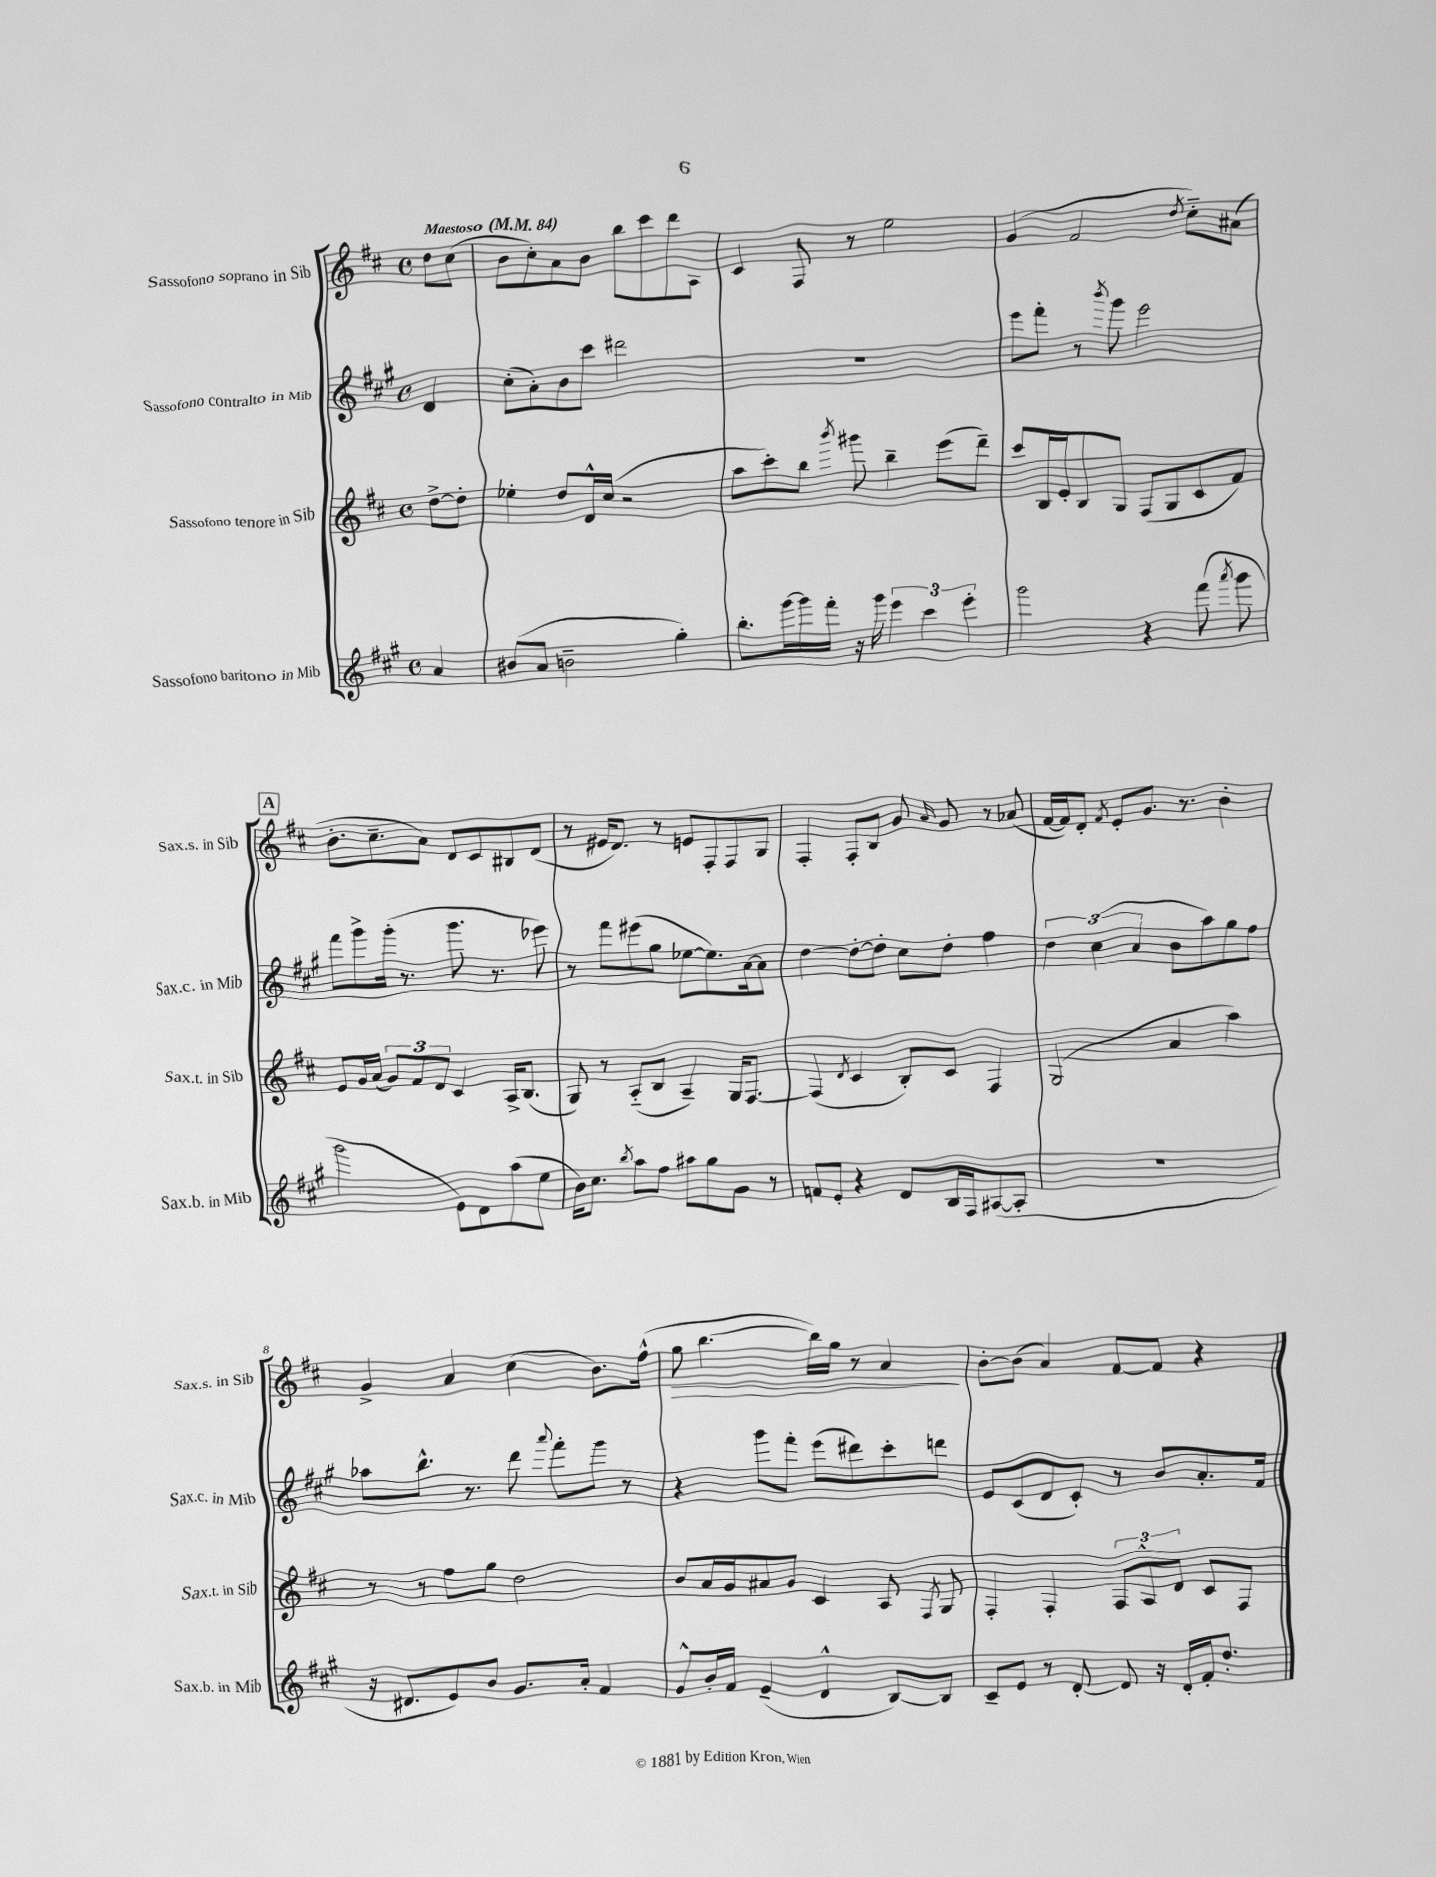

**kern	**kern	**kern	**kern
*staff4	*staff3	*staff2	*staff1
*clefG2	*clefG2	*clefG2	*clefG2
*k[f#c#g#]	*k[f#c#]	*k[f#c#g#]	*k[f#c#]
*M4/4	*M4/4	*M4/4	*M4/4
*met(c)	*met(c)	*met(c)	*met(c)
*MM84	*MM84	*MM84	*MM84
4a	[8dd^	4d	8dd
.	8dd']	.	(8cc#
=	=	=	=
(8b#	4ee-'	(8cc#'	8b
8a	.	8a')	8cc#')
2b~	8dd	8b	8a
.	16d^^	8ccc#	8b
.	(16cc#	.	.
.	2r	2ddd#	8bb
.	.	.	8ccc#
4gg#')	.	.	8ddd
.	.	.	8A
=	=	=	=
8.bb'	8aa	1r	4c#
.	8ccc#')	.	.
[16ggg#	.	.	.
16ggg#]	8bb	.	8F#
16fff#'	.	.	.
.	8qbbb	.	.
16r	8ggg#	.	8r
16ggg#	.	.	.
6eee	4bb~	.	2ee
6ccc#	.	.	.
.	(8eee	.	.
6eee'	.	.	.
.	8ddd~)	.	.
=	=	=	=
2ggg#	8ccc#	8eee	(4g
.	16B	8fff#'	.
.	16e'	.	.
.	8B	8r	2f#
.	.	8qbbb	.
.	8G	8ggg#	.
4r	(8F#	2eee	.
.	8G	.	.
.	.	.	8qdd
(8fff#	8c#	.	8cc#'~)
8qaaa	.	.	.
8ggg#	8f#)	.	(8a#
=	=	=	=
2ggg#	8e	8fff#	8.b'
.	16g	8ggg#^	.
.	(16a	.	8.cc#~
.	12g)	(16ggg#'	.
.	.	8.r	.
.	12f#	.	.
.	.	.	8a)
.	12d	.	.
8e)	4c#	8.ggg#	8d
8d	.	.	8c#
.	.	8.r	.
(8aa	16A^	.	8B#
.	(8.B	.	.
8ee	.	8eee-)	(8d
=	=	=	=
16b)	8G)	8r	8r
8.cc#	.	.	.
.	8r	8fff#	16e#
.	.	.	8.d)
8qbb	.	.	.
8aa	(8A'~	(8eee#	.
8ff#	8B	8gg#	8r
8aa#	4A~)	[8ee-	8e
8gg#	.	8.ee-])	8F#'
8g#	16G	.	8F#
.	[8.F#	[16a	.
8r	.	8a]	8G
=	=	=	=
8f	(4F#]	[4dd	4F#'
8e'	.	.	.
.	8qd	.	.
4r	4c#	8dd'_	8F#'
.	.	8dd']	8B
8d	8B')	8cc#	8g
.	.	.	16qqa
16B	8c#	8dd'	8g
16F#	.	.	.
([8A#	4F#	4ff#	8r
8A#']	.	.	(8a-
=	=	=	=
1r	(2G	6dd	[16f#
.	.	.	16f#])
.	.	.	8d'
.	.	(6cc#	.
.	.	.	8qf#
.	.	.	8e'
.	.	6a	.
.	.	.	8.g
.	4a	8b	.
.	.	.	8.r
.	.	8aa)	.
.	4aa)	8gg#	4b'
.	.	8ff#	.
=	=	=	=
16r	8r	8aa-	4g^
8.d#	.	.	.
.	8r	8.bb^^	.
8e)	8ff#	.	4a
.	.	8.r	.
8b	8gg	.	.
8.g#	2dd	8ddd	(4cc#
.	.	8qqaaa	.
.	.	8fff#'	.
16a'	.	.	.
4f#	.	8ggg#	8.b)
.	.	8r	.
.	.	.	(16ff#^^
=	=	=	=
8g#^^	8b	4r	8gg
16b'	16a	.	[4.bb
16f#	16g	.	.
(4e~	8a#	8ggg#	.
.	8g	8fff#'	.
4d^^	4c#	(8eee	16bb])
.	.	.	16gg
.	.	8ddd#)	8r
[8B)	8A	8ccc#'	4a
.	8qF#	.	.
8B]	8G	8ddd	.
=	=	=	=
8c#~	4F#'	8e	[8b'
8e	.	(8c#	(8b]
8r	4F#'	8d	4a)
[8d'	.	8c#')	.
8d]	12F#	8r	[8f#
.	12A^^	.	.
16r	.	8b	8f#]
.	12d	.	.
16d'	.	.	.
16f#'	8c#	8.a'	4r
8.dd'	.	.	.
.	8F#	.	.
.	.	16f#	.
==	==	==	==
*-	*-	*-	*-
